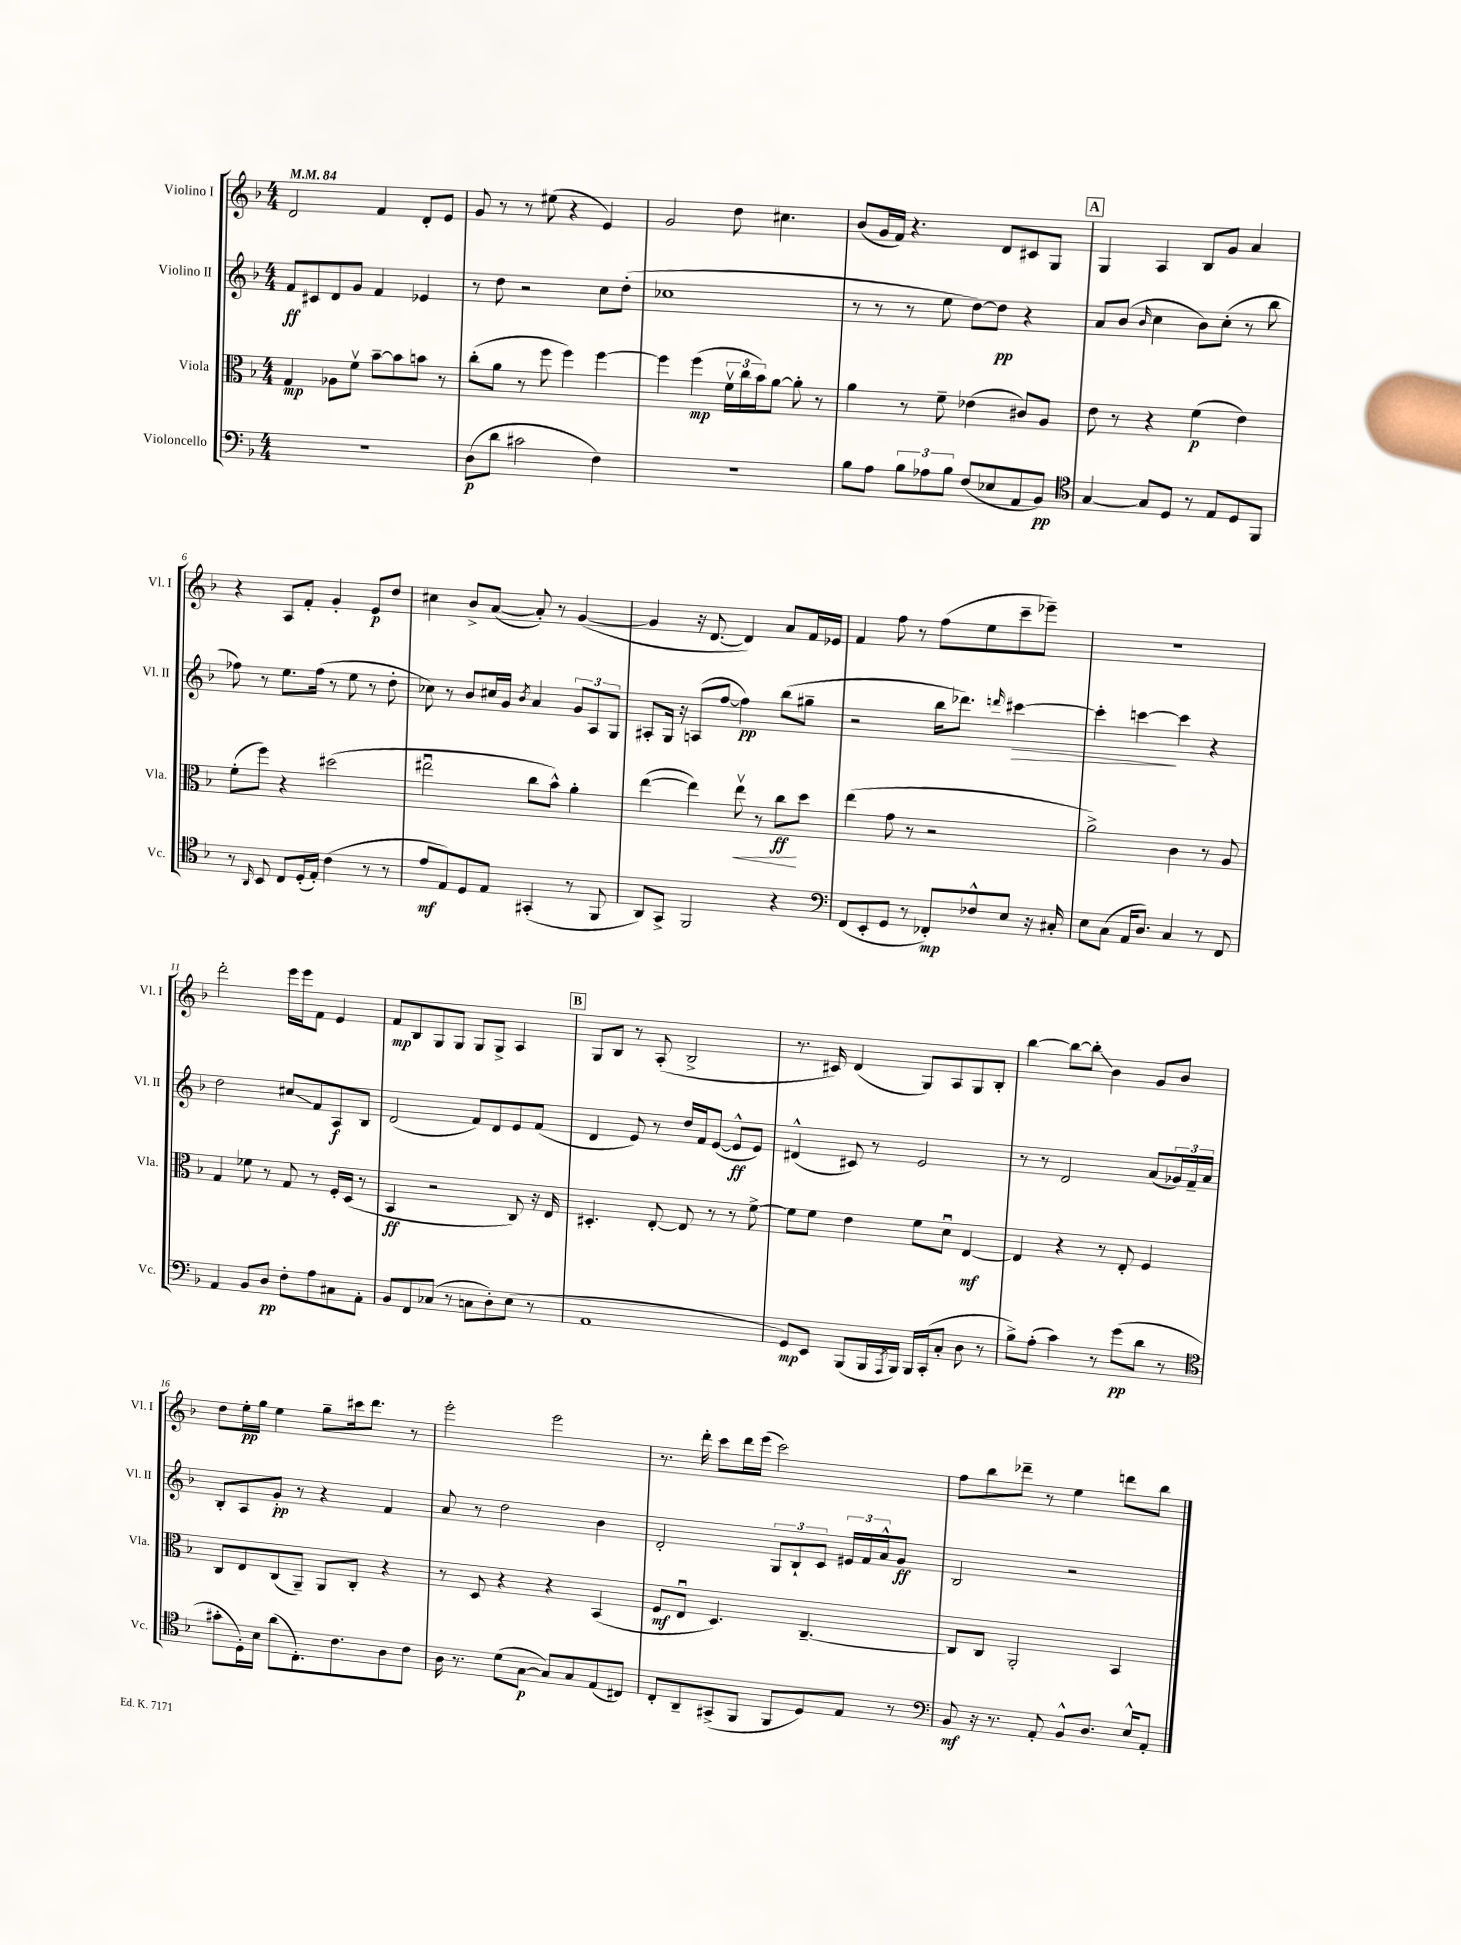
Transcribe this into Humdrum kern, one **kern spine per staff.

**kern	**kern	**kern	**kern
*staff4	*staff3	*staff2	*staff1
*clefF4	*clefC3	*clefG2	*clefG2
*k[b-]	*k[b-]	*k[b-]	*k[b-]
*M4/4	*M4/4	*M4/4	*M4/4
*MM84	*MM84	*MM84	*MM84
1r	4G	8f	2d
.	.	8c#	.
.	8A-	8d	.
.	8fv	8g	.
.	[8b-~	4f	4f
.	8b-]	.	.
.	8b	4e-	8d'
.	8r	.	8e
=	=	=	=
(8D	(8cc'	8r	8g
8d	8a	8dd	8r
2c#	8r	2r	8r
.	8ff	.	(8ee#
.	4ff)	.	4r
4F)	[4ff	8cc	4e)
.	.	(8dd'	.
=	=	=	=
1r	4ff]	1cc-	2g
.	(4ff	.	.
.	24fv	.	8dd
.	24cc	.	.
.	24b-)	.	.
.	[8a	.	4.cc#
.	8a']	.	.
.	8r	.	.
=	=	=	=
8B-	4a	8r	(8b-
8A	.	8r	16g
.	.	.	16f)
12B-	8r	8r	4.r
12A-	.	.	.
.	8f~	8ee	.
12B-	.	.	.
(8F	(4e-	[8dd)	.
8E-	.	8dd]	8d
8AA	8c#)	4r	8c#
8BB-)	8A	.	8G
=	=	=	=
*clefC4	*	*	*
[4G	8e	8a	4G
.	8r	(8b-	.
.	.	16qqb-	.
8G]	4r	4cc	4A
8D	.	.	.
8r	(4f	8b-)	8B-
8E	.	(8cc'	8g
8D	4e)	8r	4a
8FF	.	8bb-	.
=	=	=	=
8r	(8f'	8ff-)	4r
16qqAA	.	.	.
8BB-	8ff)	8r	.
8C	4r	8.ee	8A
(16D'	.	.	8f'
16E')	.	(16ff-	.
(4c	(2dd#	8r	4g'
.	.	8ee	.
8r	.	8r	8e
8r	.	8dd'	8dd
=	=	=	=
8e	2ee#u	8cc-)	4cc#
8E)	.	8r	.
8D	.	8b-	8b-^
8E	.	16cc#	([8a
.	.	16g	.
.	.	8qb-	.
(4GG#'	8cc	4a	8a'])
.	8b-^^)	.	8r
8r	4a'	12g	([4g
.	.	12A	.
8FF	.	.	.
.	.	12G	.
=	=	=	=
8AA)	([4ee	8A#'	4g]
8GG^	.	16G	.
.	.	16r	.
2FF	4ee])	(8A	16r
.	.	.	[8.d
.	.	[8ff	.
.	8eev	4ff])	4d])
.	8r	.	.
4r	8cc	(8bb-	8a
.	8dd	8gg#~	16f
.	.	.	16e-
=	=	=	=
*clefF4	*	*	*
(8FF	(4ee	2r	4f
8EE'	.	.	.
8GG	8g	.	8ff
8r	8r	.	8r
8FF-')	2r	16bb-	(8ff
.	.	8.ddd-)	.
8F-^^	.	.	8ee
.	.	16qqddd	.
8E	.	[4ccc#	8ccc~
16r	.	.	8eee-~)
16C#'	.	.	.
=	=	=	=
8E	2a^)	4ccc#']	1r
(8C	.	.	.
16AA	.	[4ccc	.
8.D)	.	.	.
4C	4c	4ccc]	.
8r	8r	4r	.
8FF	8A	.	.
=	=	=	=
4AA	4G	2dd	2ddd'
8BB-	8f-	.	.
8D	8r	.	.
8F'	8G	8cc#	16eee
.	.	.	16eee
8A	8r	8f	8f
8C#	16F'	8A	4e
.	(16D	.	.
8AA'	8r	8B-	.
=	=	=	=
8BB-	4BB-	(2d	8f
8FF	.	.	8B-
(8C-	2r	.	8G
8r	.	.	8G
8C	.	8f)	8G
8D')	.	8d	8G^
(8E	8C)	8e	4A
8r	16r	(8f	.
.	16E	.	.
=	=	=	=
1AA	4.D#'	4d	8G
.	.	.	8B-
.	.	8e)	8r
.	[8E'	8r	(8A'
.	8E]	16dd	2B-^
.	.	16f	.
.	8r	([8e	.
.	8r	8e^^]	.
.	[8f^	8e)	.
=	=	=	=
8GG)	8f]	(4d#^^	8.r
8EE	8f	.	.
.	.	.	16c#)
(8BBB-	4e	8c#)	(4d
16BBB-	.	8r	.
8qAAA	.	.	.
16BBB-)	.	.	.
16BBB-	8f	2e	8G)
(16CC'	.	.	.
8C'	8du	.	8A
8D	[4E	.	8G
8r	.	.	8B-'
=	=	=	=
8B-^)	4E]	8r	[4bb-
(8A'	.	8r	.
4c)	4r	2d	8bb-_
.	.	.	8bb-']
8r	8r	.	4b-
(8g	8E'	.	.
8d	4F	(8a	8g
8r	.	24g-)	8b-
.	.	24f~	.
.	.	24a	.
=	=	=	=
*clefC4	*	*	*
8g#'	8C	8B-'	8dd
16D')	8E	8A	16ee'
16B-	.	.	16gg
(8a	(8C	8g'	4ee
8.C')	8AA~)	8r	.
.	8AA	4r	8gg~
8.c	.	.	.
.	8C'	.	16ccc#
.	.	.	8.ddd
8A	4r	4f	.
8c	.	.	8r
=	=	=	=
16A	8r	8a	2eee'
8.r	.	.	.
.	8D	8r	.
(8d	4r	2dd	.
[8G	.	.	.
8G])	4r	.	2eee
8G	.	.	.
(8E	(4BB-	4b-	.
8C#)	.	.	.
=	=	=	=
8C'	8F	2d'	8.r
8AA~	8Eu	.	.
.	.	.	16ddd'
(8GG#^	4.D)	.	8ccc
8FF	.	.	16ddd
.	.	.	(16eee
8FF	.	12G	2ccc)
.	.	12B-`	.
8D)	[4.C~	.	.
.	.	12c	.
8E	.	24e#	.
.	.	24f	.
.	.	24a^^	.
8r	.	8g	.
=	=	=	=
*clefF4	*	*	*
8BB-	8C]	2B-	8ff
16r	8C	.	8bb-
8.r	.	.	.
.	2AA'	.	8ddd-~
8AA'	.	.	8r
8BB-^^	.	2r	4ee
8.D	.	.	.
.	4BB-	.	8ddd
16E^^	.	.	.
8AA'	.	.	8bb-
==	==	==	==
*-	*-	*-	*-
